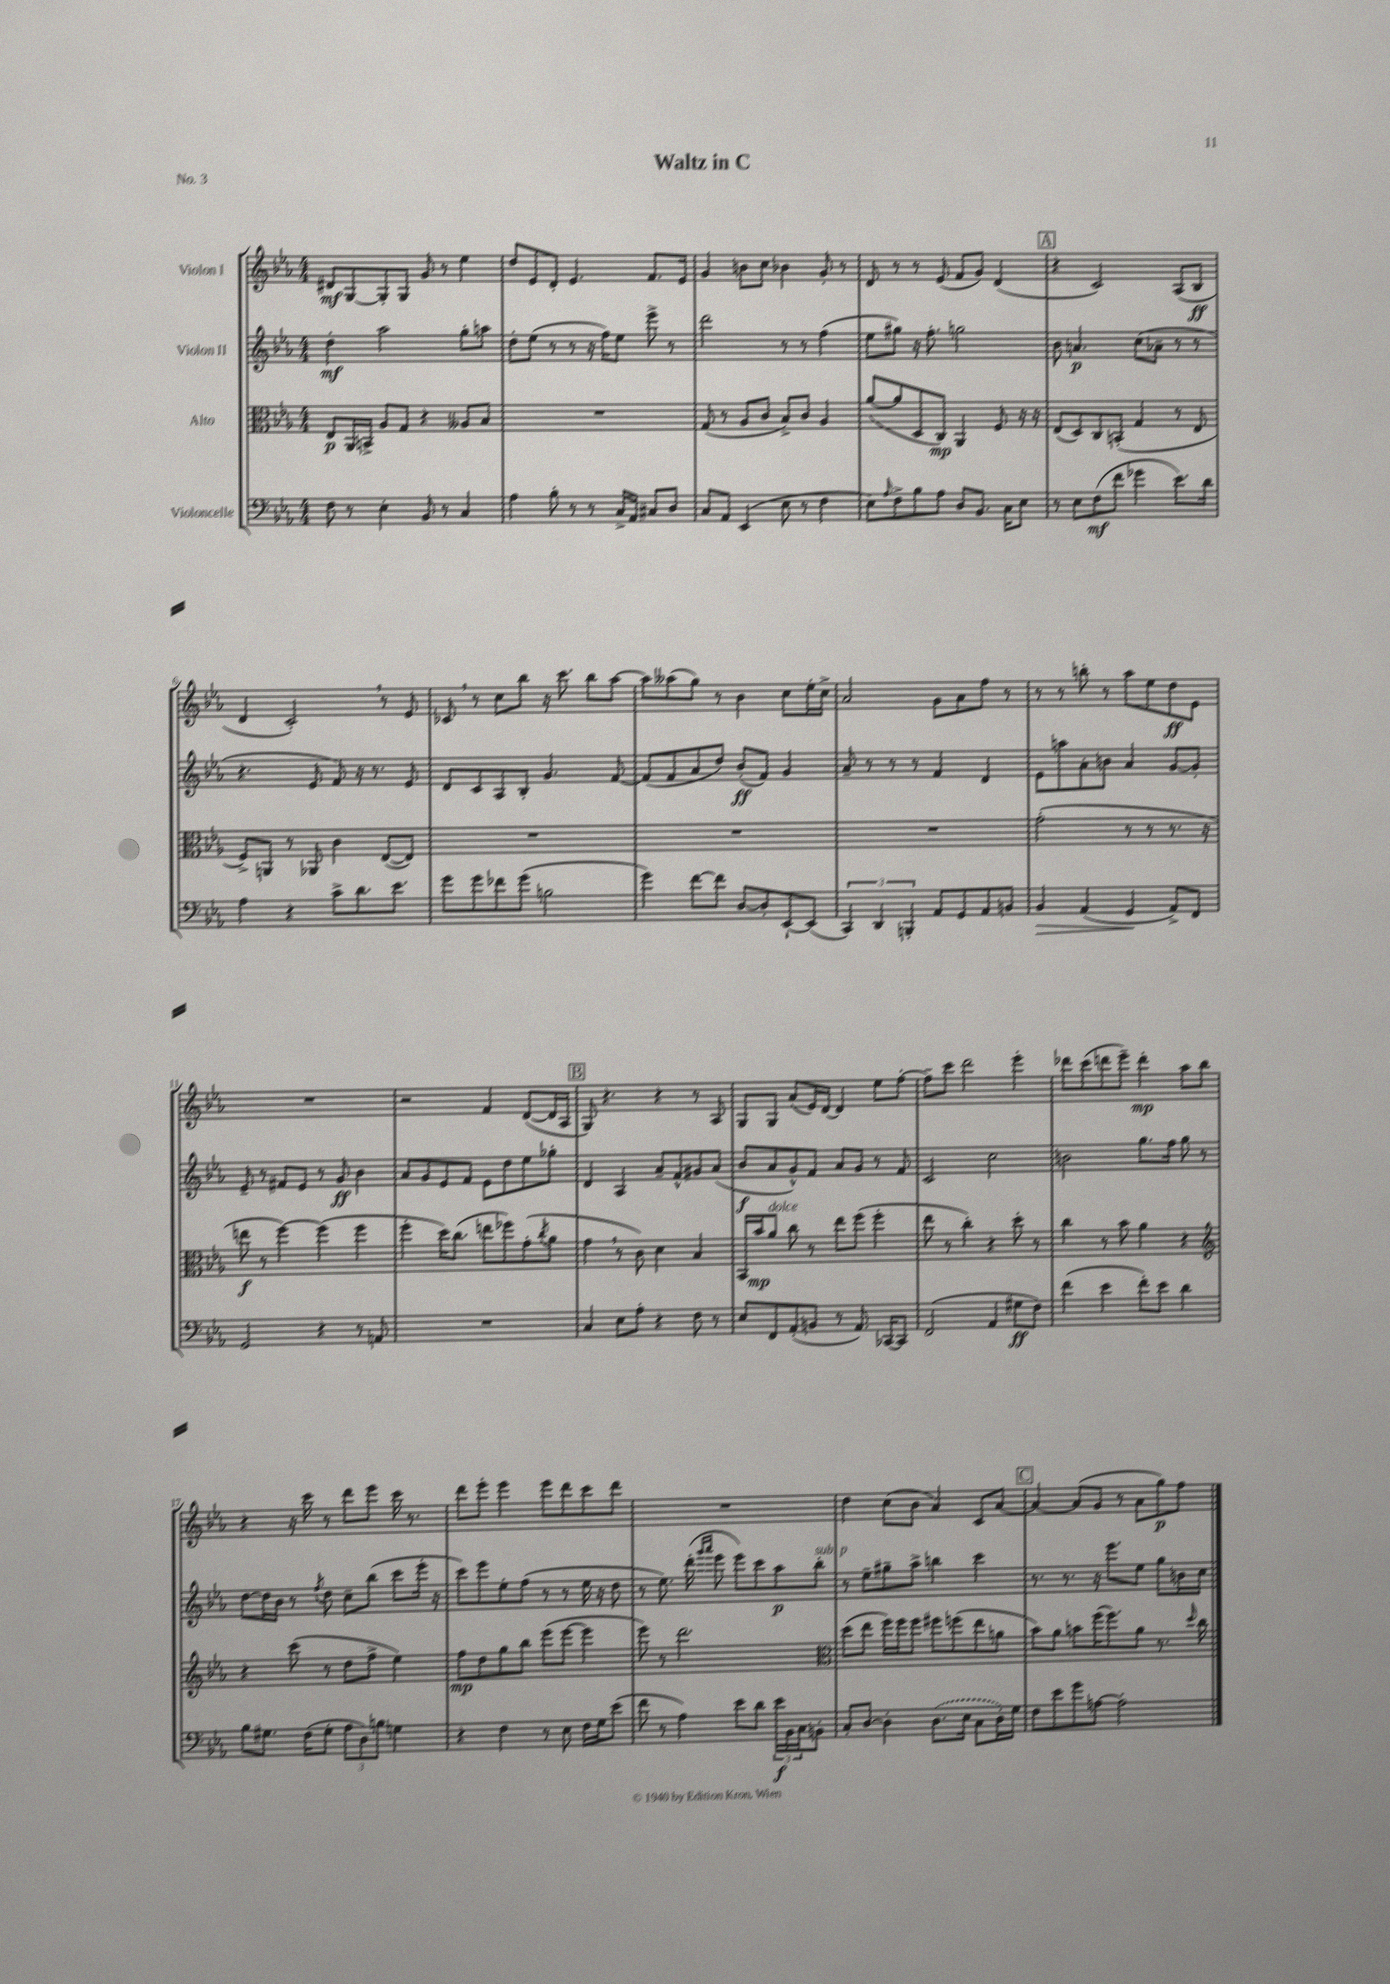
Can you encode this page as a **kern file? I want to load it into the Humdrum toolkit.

**kern	**kern	**kern	**kern
*staff4	*staff3	*staff2	*staff1
*clefF4	*clefC3	*clefG2	*clefG2
*k[b-e-a-]	*k[b-e-a-]	*k[b-e-a-]	*k[b-e-a-]
*M4/4	*M4/4	*M4/4	*M4/4
8F	8E-	4dd'	8d#
8r	16AA-	.	[8G
.	16BB^	.	.
4E-'	8A-	2aa-	8G']
.	8G	.	8G
8BB-	4r	.	8g
8r	.	.	8r
4C	8A--	8gg'	4ee-
.	8B-	8aa	.
=	=	=	=
4A-	1r	8dd'	8dd
.	.	(8ee-	8e-
8B-'	.	8r	8d'
8r	.	8r	4.e-
8r	.	16r	.
.	.	16ff)	.
16C^	.	8ee-	.
16AA-	.	.	.
8C#	.	8eee-^	8.f
8D	.	8r	.
.	.	.	16e-
=	=	=	=
8C	(8G	2ddd	4g
8AA-	8r	.	.
(4EE-	8A-	.	8b
.	8c	.	8cc
8E-	8B-^)	8r	4b-
8r	8c	8r	.
4F	4A-	(4ff	8g'
.	.	.	8r
=	=	=	=
8E-)	([8a-	8ee-	8d
16qqA-	.	.	.
8F^	8a-]	8gg#)	8r
8B-	8D	16r	8r
.	.	8.ff'	.
8A-	8C)	.	(8e-
8D	4AA-	2gg	8f
8.BB-	.	.	8g)
.	8F	.	(4d
16C	.	.	.
8E-	16r	.	.
.	16r	.	.
=	=	=	=
8r	(8E-	8b-	4r
8E-	8D)	4.a	.
(8F	8C	.	2c)
8f	(8BB'	.	.
4g-	4G	(8cc	.
.	.	8a-~	.
8.e-)	8r	8r	(8A-
.	8E-	8r	8B-
16d	.	.	.
=	=	=	=
4A-	8F^)	4.r	4d
.	8AA	.	.
4r	8r	.	2c')
.	8AA-	8e-	.
8c^	4c	8f)	.
8.d	.	16r	.
.	.	8.r	.
.	([8E-	.	8r
8.e-	.	.	.
.	8E-])	8e-	8e-
=	=	=	=
8g	1r	8d	8c-
8g	.	8c	8r
8f-	.	8A-	8cc
(8g	.	8B-'	8bb-
2B	.	4.g	16r
.	.	.	8.ccc
.	.	.	8bb-
.	.	[8f	[8aa-
=	=	=	=
4g)	1r	(8f]	8aa-]
.	.	8f	(8aa--
[8f	.	8a-	8gg)
8f]	.	8dd)	8r
[8D	.	(8b-'	4b-
8D']	.	8f)	.
[8EE-`	.	4g	8cc
(8EE-]	.	.	16ee-'
.	.	.	16cc^
=	=	=	=
6CC)	1r	8a-~	2a-
.	.	8r	.
6DD	.	.	.
.	.	8r	.
6BBB'	.	.	.
.	.	8r	.
8AA-	.	4f	8g
8GG	.	.	8a-
8AA-	.	4d	8ff
8BB	.	.	8r
=	=	=	=
4BB-	(2g'	8e-	8r
.	.	8aa	8r
(4AA-	.	8a-'	8bb'
.	.	8b	8r
4GG	8r	4a-	8aa-
.	8r	.	8ee-
8AA-^)	8.r	[8g	8dd
8FF	.	8g']	8e-
.	16r	.	.
=	=	=	=
2GG	8ee	8e-~	1r
.	8r	8r	.
.	[4ff)	8f#	.
.	.	8e-	.
4r	(4ff]	8r	.
.	.	8g	.
8r	4ff	4b-	.
8AA	.	.	.
=	=	=	=
1r	4ff'	8a-	2r
.	.	8g	.
.	16dd)	8e-	.
.	(8.cc	.	.
.	.	8f	.
.	8ee	8e-	4f
.	8ff-)	8dd	.
.	(8g'	8ee-	([8d
.	8qcc	.	.
.	8a-	8gg-'	16d]
.	.	.	16A-
=	=	=	=
4C	4g	4d	8G)
.	.	.	4.r
8E-	8r	4A-	.
8A-'	8c)	.	.
4r	4d	8a-~	4r
.	.	8f^^	.
8F	4B-	8g#	8r
8r	.	(8a-	8A-
=	=	=	=
8E-	16BB-	8b-	8G
.	16b-	.	.
8FF	8a-	8a-	8G
(8AA-'	8cc	8g^^)	(8a-
8BB	8r	8f	16e-)
.	.	.	[16d
8r	8ee-	8a-	4d]
8.AA-)	(8ff	8g	.
.	4ff'	8r	8ee-
[16CC-	.	.	.
8CC-]	.	8f	[8ff'
=	=	=	=
(2FF	8ee-	2c	8ff~]
.	8r	.	8ccc
.	4cc')	.	2ddd
4AA-	4r	2cc	.
8G#	8dd'	.	4eee-'
8F)	8r	.	.
=	=	=	=
(4f	4cc	2b	8ddd-
.	.	.	(8ccc
4e-	8r	.	8ddd
.	8b-	.	8eee-~)
8f')	4a-	8.gg	4ddd'
8e-	.	.	.
.	.	16ff	.
4d	4r	8gg	8aa-
.	.	8r	8bb-
=	=	=	=
*	*clefG2	*	*
8B-	4r	[8dd	4r
8.G#	.	16dd]	.
.	.	16b-	.
.	(8ccc	8r	16r
(16F	.	.	16ccc
.	.	8qff	.
8G#'	8r	8dd	8r
12A-	8dd	8cc~	8ddd
12D)	.	.	.
.	8ff^	(8bb-	8eee-
12B	.	.	.
4G	4ee-)	8ccc	16ccc
.	.	.	8.r
.	.	16eee-'	.
.	.	16r	.
=	=	=	=
4r	8ff	8ccc)	8ddd
.	8dd	8eee-	8eee-'
4F	8gg	8ee-'	4eee-
.	8bb-	(8ff	.
8r	(8eee-	8r	8eee-
8E-	[8eee-	8r	8ddd
16F	4eee-]	16ee-	8ccc
16G	.	16r	.
(8e-	.	8dd	8ddd
=	=	=	=
8f	8eee-)	8r	1r
8r	8r	8.ee-)	.
4A-)	2.ddd	.	.
.	.	(16ddd'	.
.	.	16qqggg	.
.	.	16qqaaa-	.
.	.	8eee-	.
8e-	.	8eee-)	.
8d	.	8ccc	.
24e-	.	8aa-	.
24BB-	.	.	.
24C	.	.	.
8BB'	.	8bb-'	.
=	=	=	=
*	*clefC3	*	*
8C'	(8dd	8r	4dd
[8D	8ee-	8ee-~	.
4D']	16ff)	8gg#~	(8cc
.	16ff	.	.
.	8ff	8aa-^	8b-
(8.D	8ff#	4bb	4a-)
.	(8ff	.	.
16E-	.	.	.
8C	8ee-	4ccc	8c
16D')	8a	.	[8a-
16G	.	.	.
=	=	=	=
8F	8b-)	8.r	4a-_
8e-	8a-	.	.
.	.	8.r	.
8g	8b	.	(8a-]
[8A	(16ff	16r	8g
.	8.ff)	8.eee-	.
2A']	.	.	8r
.	8a-	8ee-	8a-
.	8.r	8gg	8gg)
.	.	16b	8ff
.	16qqdd	.	.
.	16cc	16cc	.
==	==	==	==
*-	*-	*-	*-
